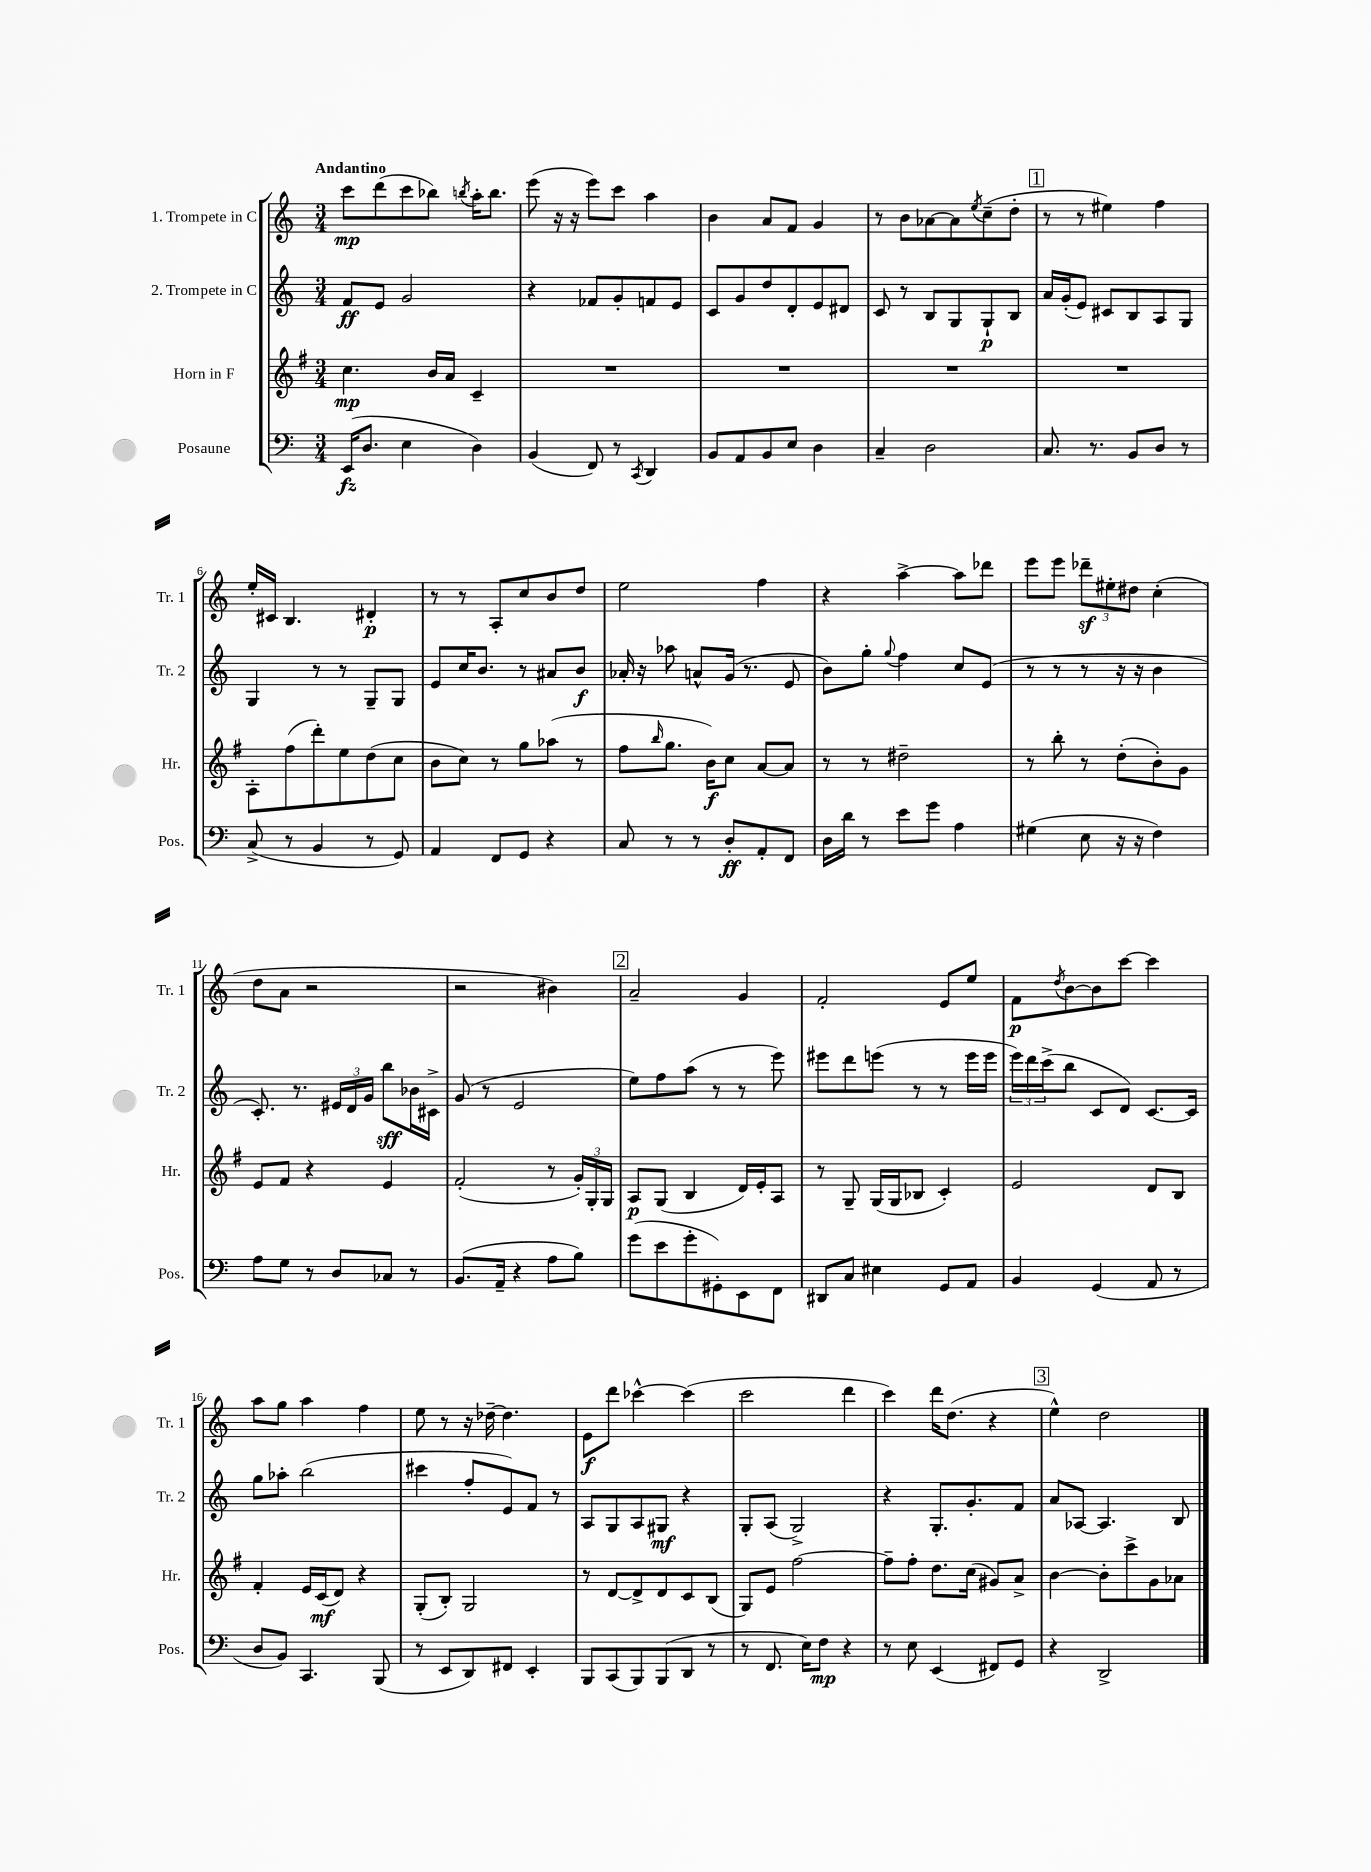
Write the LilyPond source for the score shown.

<<
\new StaffGroup <<
\new Staff = "s0" \with { instrumentName = "1. Trompete in C" shortInstrumentName = "Tr. 1" } {
    \clef treble \key c \major \numericTimeSignature \time 3/4 \tempo "Andantino"
    c'''8\mp d'''8( c'''8 bes''8) \acciaccatura { b''8 } a''16-. b''8. |
    e'''8( r16 r16 e'''8) c'''8 a''4 |
    b'4 a'8 f'8 g'4 |
    r8 b'8 aes'8~ aes'8 \acciaccatura { e''8 } c''8--( d''8-. |
    \mark \markup { \box "1" } r8 r8 eis''4) f''4 |
    e''16-. cis'16 b4. dis'4-.\p |
    r8 r8 a8-. c''8 b'8 d''8 |
    e''2 f''4 |
    r4 a''4~-> a''8 des'''8 |
    e'''8 e'''8 \tuplet 3/2 { des'''8--\sf eis''8-. dis''8 } c''4-.( |
    d''8 a'8 r2 |
    r2 bis'4) |
    \mark \markup { \box "2" } a'2-- g'4 |
    f'2-. e'8 e''8 |
    f'8\p \acciaccatura { d''8 } b'8~ b'8 c'''8~ c'''4 |
    a''8 g''8 a''4 f''4 |
    e''8 r8 r16 des''16~-- des''4. |
    e'8\f d'''8 ces'''4~-^ ces'''4( |
    c'''2 d'''4 |
    c'''4) d'''16 d''8.( r4 |
    \mark \markup { \box "3" } e''4-^) d''2 \bar "|." |
}
\new Staff = "s1" \with { instrumentName = "2. Trompete in C" shortInstrumentName = "Tr. 2" } {
    \clef treble \key c \major \numericTimeSignature \time 3/4
    f'8\ff e'8 g'2 |
    r4 fes'8 g'8-. f'8 e'8 |
    c'8 g'8 d''8 d'8-. e'8 dis'8 |
    c'8 r8 b8 g8 g8-!\p b8 |
    \mark \markup { \box "1" } a'16 g'16-.( e'8) cis'8 b8 a8 g8 |
    g4 r8 r8 g8-- g8 |
    e'8 c''16 b'8. r8 ais'8 b'8\f |
    aes'16-. r16 aes''8 a'8-^ g'16( r8. e'8 |
    b'8) g''8-. \appoggiatura { g''8 } f''4 c''8 e'8( |
    r8 r8 r8 r16 r16 b'4 |
    c'8.-.) r8. \tuplet 3/2 { eis'16 d'16 g'16 } b''8\sff bes'16 cis'16-> |
    g'8( r8 e'2 |
    \mark \markup { \box "2" } e''8) f''8 a''8( r8 r8 e'''8) |
    eis'''8 d'''8 e'''8( r8 r8 e'''16 e'''16 |
    \tuplet 3/2 { e'''16) d'''16 c'''16->( } b''8 c'8 d'8) c'8.~ c'16 |
    g''8 aes''8-. b''2( |
    cis'''4 f''8-. e'8) f'8 r8 |
    a8 g8 a8 gis8\mf r4 |
    g8-. a8( g2->) |
    r4 g8.-. g'8.-. f'8 |
    \mark \markup { \box "3" } a'8 aes8~ aes4. b8 \bar "|." |
}
\new Staff = "s2" \with { instrumentName = "Horn in F" shortInstrumentName = "Hr." } {
    \clef treble \key g \major \numericTimeSignature \time 3/4
    c''4.\mp b'16 a'16 c'4-- |
    R2. |
    R2. |
    R2. |
    \mark \markup { \box "1" } R2. |
    a8-. fis''8( d'''8-.) e''8 d''8( c''8 |
    b'8 c''8) r8 g''8 aes''8( r8 |
    fis''8 \grace { b''16 } g''8. b'16\f) c''8 a'8~ a'8 |
    r8 r8 dis''2-- |
    r8 b''8-. r8 d''8-.( b'8-.) g'8 |
    e'8 fis'8 r4 e'4 |
    fis'2-.( r8 \tuplet 3/2 { g'16-.) g16-. g16 } |
    \mark \markup { \box "2" } a8\p g8( b4 d'16) e'16-. a8 |
    r8 g8-- g16( g16 bes8 c'4-.) |
    e'2 d'8 b8 |
    fis'4-. e'16 c'16\mf( d'8) r4 |
    g8-.( b8-.) g2 |
    r8 d'8~ d'8-> d'8 c'8 b8( |
    g8) e'8 fis''2~ |
    fis''8-- fis''8-. d''8. c''16( gis'8) a'8-> |
    \mark \markup { \box "3" } b'4~ b'8-. c'''8-> g'8 aes'8 \bar "|." |
}
\new Staff = "s3" \with { instrumentName = "Posaune" shortInstrumentName = "Pos." } {
    \clef bass \key c \major \numericTimeSignature \time 3/4
    e,16\fz( d8. e4 d4) |
    b,4( f,8) r8 \acciaccatura { c,8 } d,4 |
    b,8 a,8 b,8 e8 d4 |
    c4-- d2 |
    \mark \markup { \box "1" } c8. r8. b,8 d8 r8 |
    c8->( r8 b,4 r8 g,8) |
    a,4 f,8 g,8 r4 |
    c8 r8 r8 d8-.\ff a,8-. f,8 |
    d16 d'16 r8 e'8 g'8 a4 |
    gis4( e8 r16 r16 f4) |
    a8 g8 r8 d8 ces8 r8 |
    b,8.( a,16-- r4 a8 b8) |
    \mark \markup { \box "2" } g'8( e'8 g'8-. gis,8-.) e,8 f,8 |
    dis,8 c8 eis4 g,8 a,8 |
    b,4 g,4( a,8 r8 |
    d8 b,8) c,4. b,,8( |
    r8 e,8 d,8) fis,8 e,4-. |
    b,,8 c,8( b,,8) b,,8( d,8 r8 |
    r8 f,8. e16) f8\mp r4 |
    r8 e8 e,4( fis,8) g,8 |
    \mark \markup { \box "3" } r4 d,2-> \bar "|." |
}
>>
>>
